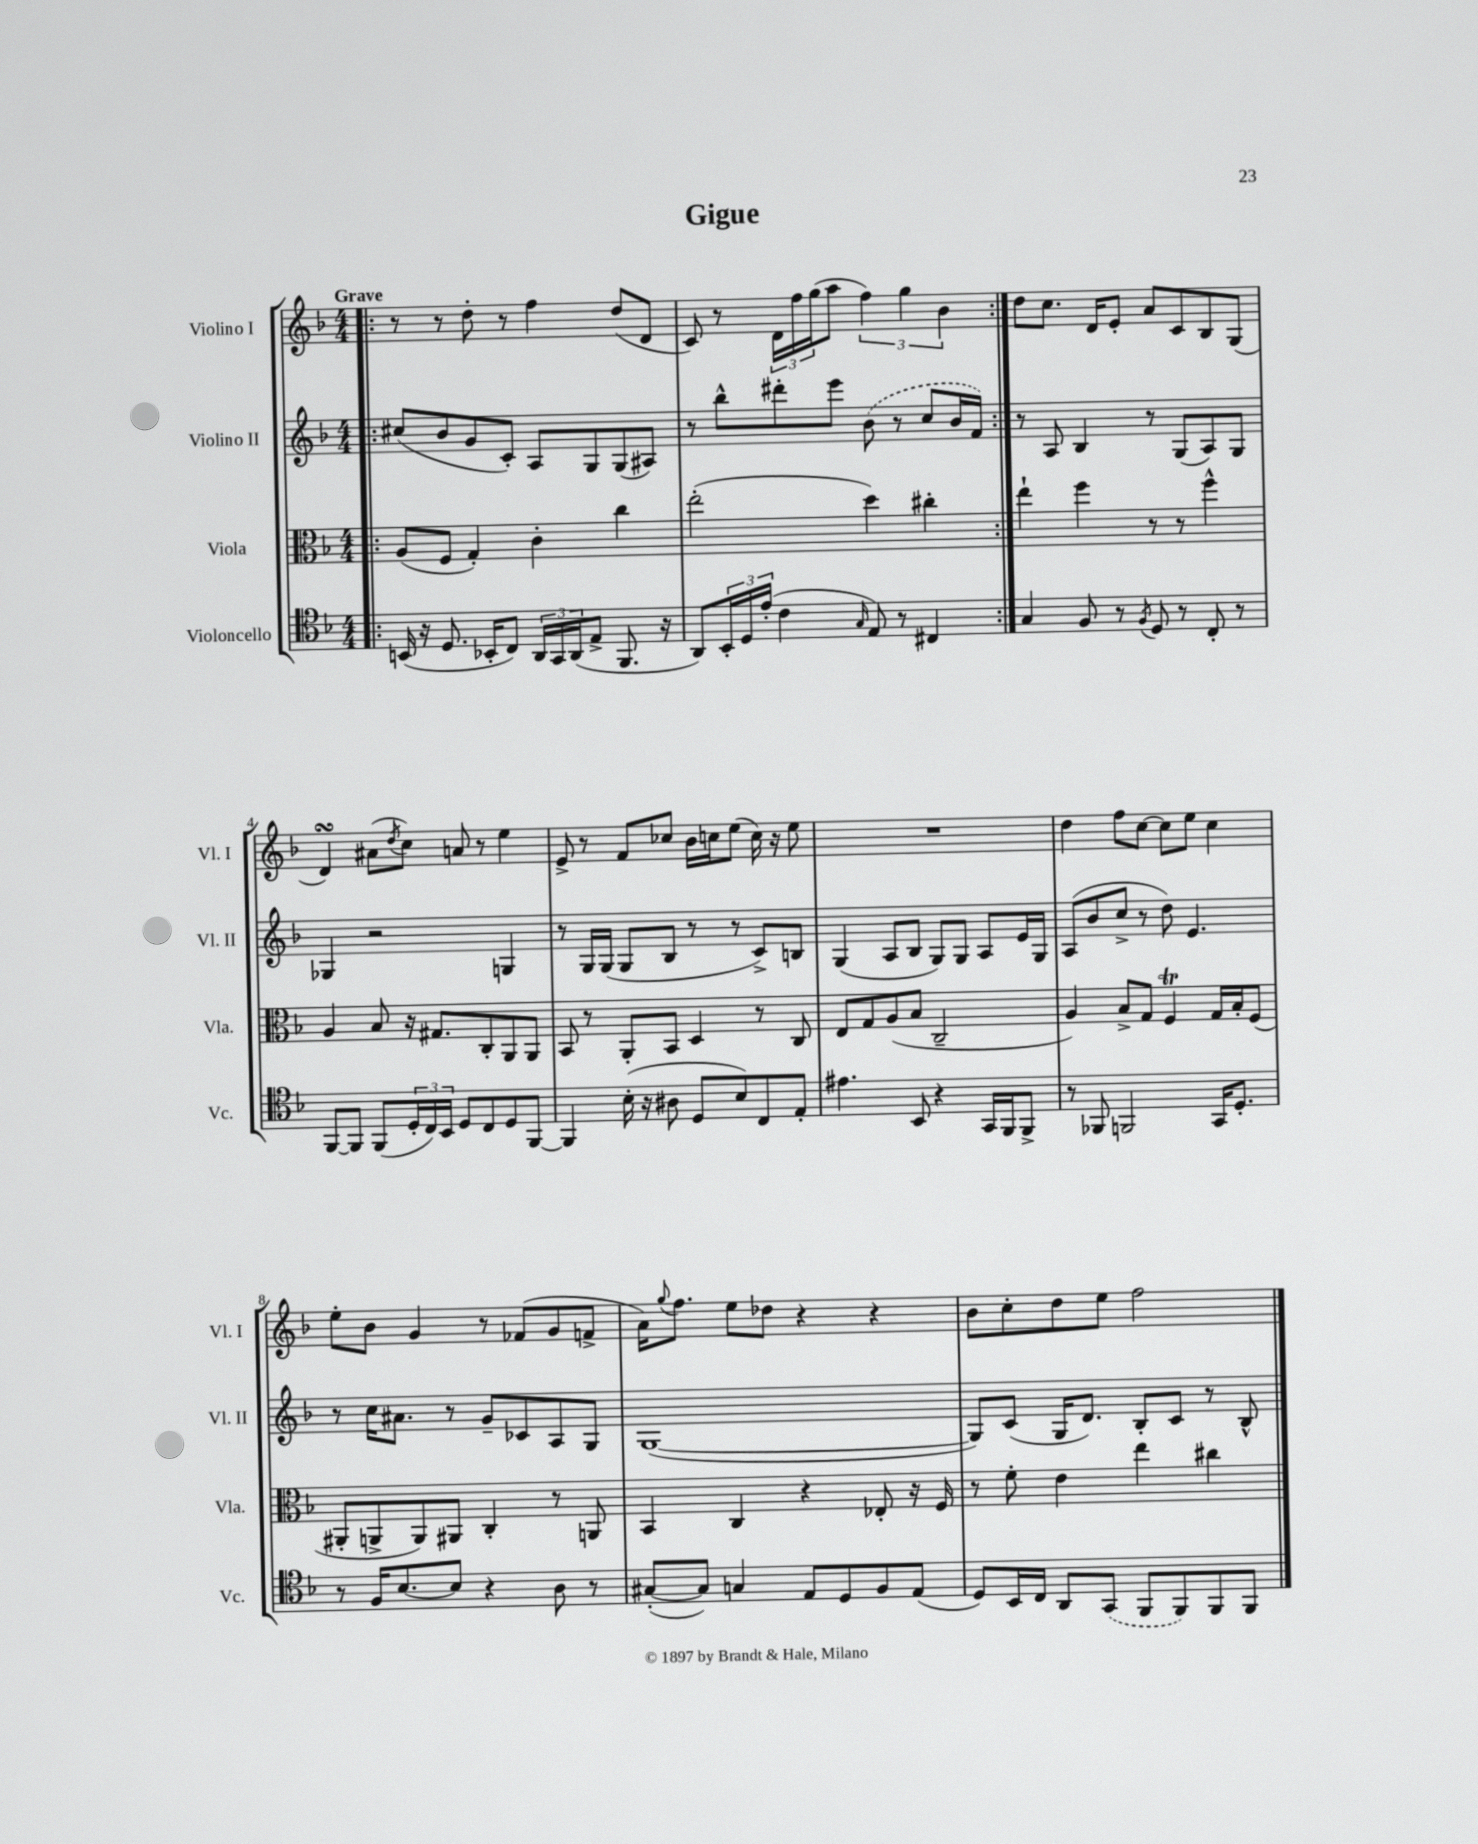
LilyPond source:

\header { title = "Gigue" }
<<
\new StaffGroup <<
\new Staff = "s0" \with { instrumentName = "Violino I" shortInstrumentName = "Vl. I" } {
    \clef treble \key f \major \numericTimeSignature \time 4/4 \tempo "Grave"
    \repeat volta 2 { \bar ".|:" r8 r8 d''8-. r8 f''4 d''8( d'8 |
    c'8) r8 \tuplet 3/2 { d'16 f''16 g''16( } a''8 \tuplet 3/2 { f''4) g''4 bes'4 } | }
    d''8 c''8. d'16 e'8-. a'8 c'8 bes8 g8( |
    d'4\turn) ais'8( \acciaccatura { d''8 } c''8) a'8 r8 e''4 |
    e'8-> r8 f'8 ces''8 bes'16 c''16 e''8( c''16) r16 e''8 |
    R1 |
    d''4 f''8 c''8~ c''8 e''8 c''4 |
    e''8-. bes'8 g'4 r8 fes'8( g'8 f'8-> |
    a'16) \appoggiatura { g''8 } f''8. e''8 des''8 r4 r4 |
    bes'8 c''8-. d''8 e''8 f''2 \bar "|." |
}
\new Staff = "s1" \with { instrumentName = "Violino II" shortInstrumentName = "Vl. II" } {
    \clef treble \key f \major \numericTimeSignature \time 4/4
    \repeat volta 2 { \bar ".|:" cis''8( bes'8 g'8 c'8-.) a8 g8 g8( ais8) |
    r8 bes''8-^ dis'''8-. e'''8 \once \slurDashed bes'8( r8 c''8 bes'16 f'16) | }
    r8 a8 bes4 r8 g8( a8) g8 |
    ges4 r2 g4 |
    r8 g16 g16( g8 bes8 r8 r8 c'8->) b8 |
    g4( a8 bes8 g8) g8 a8 e'16 g16 |
    a8( bes'8 c''8-> r8 d''8) e'4. |
    r8 c''16 ais'8. r8 g'8-- ces'8 a8 g8 |
    g1~( |
    g8) c'8( g16 d'8.) bes8-. c'8 r8 bes8-^ \bar "|." |
}
\new Staff = "s2" \with { instrumentName = "Viola" shortInstrumentName = "Vla." } {
    \clef alto \key f \major \numericTimeSignature \time 4/4
    \repeat volta 2 { \bar ".|:" a8( f8 g4-.) c'4-. c''4 |
    e''2-.( d''4) cis''4-. | }
    e''4-! f''4 r8 r8 f''4-^ |
    a4 bes8 r16 gis8. c8-. a,8 a,8 |
    bes,8 r8 a,8-. bes,8 d4 r8 c8 |
    e8 g8 a8( bes8 c2-- |
    a4) bes8-> g8 f4\trill g16 bes16-. f8( |
    ais,8-. a,8-> a,8) ais,8 c4-. r8 a,8 |
    bes,4 c4 r4 ees8-. r16 f16 |
    r8 f'8-. e'4 e''4 cis''4 \bar "|." |
}
\new Staff = "s3" \with { instrumentName = "Violoncello" shortInstrumentName = "Vc." } {
    \clef tenor \key f \major \numericTimeSignature \time 4/4
    \repeat volta 2 { \bar ".|:" b,16( r16 d8. bes,16-. c8) \tuplet 3/2 { a,16 g,16 a,16( } e8-> f,8. r16 |
    a,8) \tuplet 3/2 { bes,16-. d16 e'16-.( } c'4 \grace { g16 } e8) r8 cis4 | }
    g4 f8 r8 \acciaccatura { f8 } d8 r8 c8-. r8 |
    f,8~ f,8 f,8( \tuplet 3/2 { d16-. c16) bes,16 } d8 c8 d8 f,8~ |
    f,4 bes16-.( r16 ais8 d8 bes8) c8 e8-. |
    eis'4. bes,8 r4 g,16 f,16 f,8-> |
    r8 fes,8 f,2 g,16 d8.-. |
    r8 f16 bes8.~ bes8 r4 a8 r8 |
    gis8~-.( gis8) g4 e8 d8 f8 e8( |
    d8) bes,16 c16 a,8 \once \slurDashed g,8( f,8 f,8) f,8 f,8 \bar "|." |
}
>>
>>
